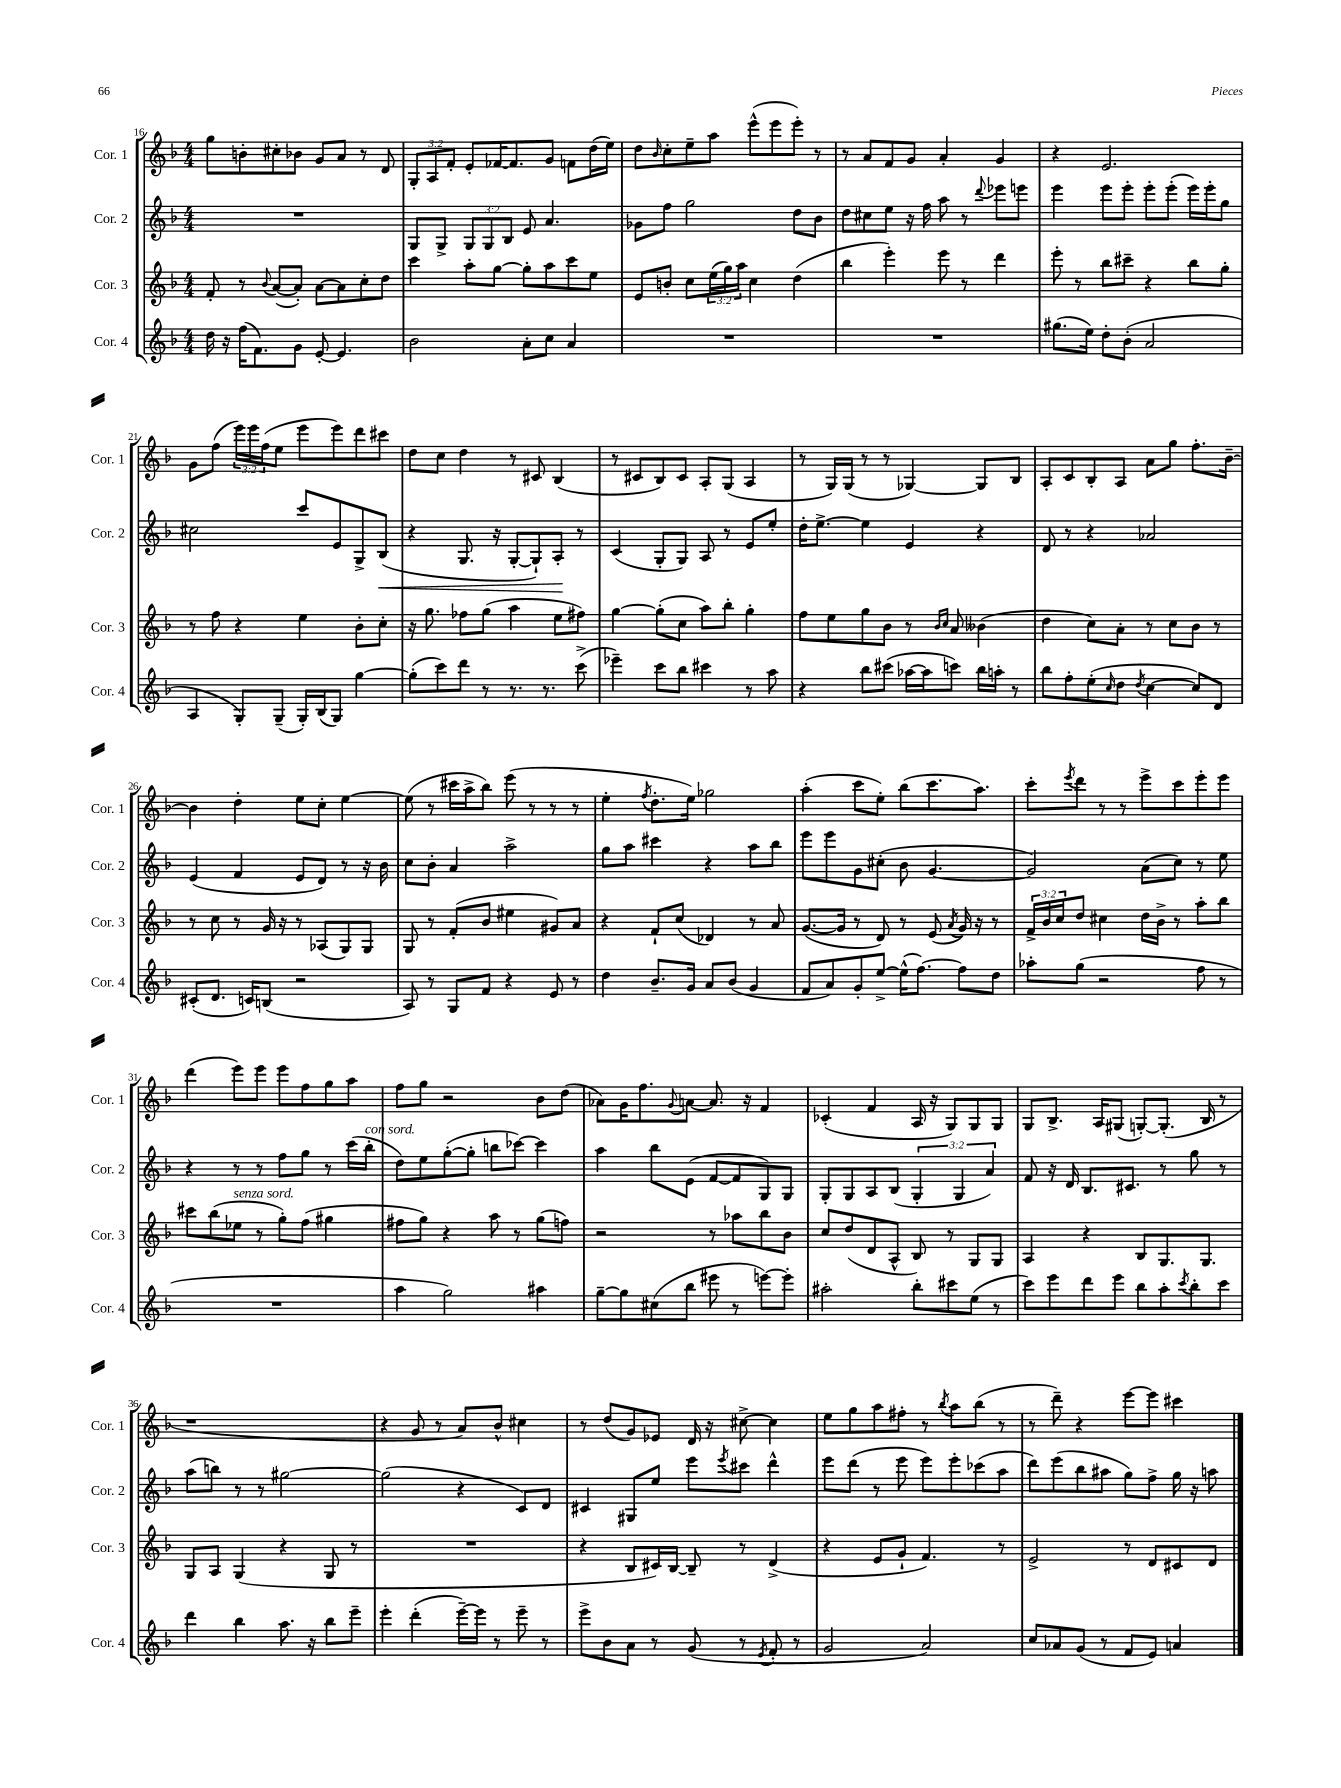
<<
\new StaffGroup <<
\new Staff = "s0" \with { instrumentName = "Cor. 1" shortInstrumentName = "Cor. 1" } {
    \clef treble \key f \major \numericTimeSignature \time 4/4 \override Staff.TupletNumber.text = #tuplet-number::calc-fraction-text
    g''8 b'8-. cis''8-. bes'8 g'8 a'8 r8 d'8 |
    \tuplet 3/2 { g8-. a8 f'8-. } e'8-. fes'16~ fes'8. g'8 f'8 d''16( e''16) |
    d''8 \grace { bes'16 } c''8-. e''8-- a''8 e'''8-^( e'''8 e'''8-.) r8 |
    r8 a'8 f'8 g'8 a'4-. g'4 |
    r4 e'2. |
    g'8 f''8( \tuplet 3/2 { e'''16) e'''16 f''16( } e''8 e'''8 e'''8) d'''8 cis'''8 |
    d''8 c''8 d''4 r8 cis'8 bes4( |
    r8 cis'8 bes8) cis'8 a8-. g8( a4 |
    r8 g16) g16( r8 r8 ges4~) ges8 bes8 |
    a8-. c'8 bes8-. a8 a'8 g''8 f''8.-. bes'16~-- |
    bes'4 d''4-. e''8 c''8-. e''4~ |
    e''8( r8 cis'''16 a''16-> bes''8) e'''8( r8 r8 r8 |
    e''4-. \acciaccatura { f''8 } d''8.-. e''16) ges''2 |
    a''4-.( c'''8 e''8-.) bes''8( c'''8. a''8.) |
    c'''8-. \acciaccatura { e'''8 } d'''8 r8 r8 e'''8-> c'''8 e'''8-. e'''8 |
    d'''4( e'''8) e'''8 e'''8 f''8 g''8 a''8 |
    f''8 g''8 r2 bes'8 d''8( |
    aes'8) g'16 f''8. \appoggiatura { g'8 } a'8~ a'8. r16 f'4 |
    ces'4-.( f'4 a16 r16 g8) g8 g8 |
    g8 bes8.-> a16 gis8( g8~-.) g8.-.( bes16 r8 |
    r1 |
    r4 g'8 r8 a'8) bes'8-^ cis''4 |
    r8 d''8( g'8) ees'8 d'16 r16 cis''8~-> cis''4 |
    e''8 g''8 a''8 fis''8-. r8 \acciaccatura { bes''8 } a''8 bes''8( r8 |
    r8 d'''8--) r4 e'''8~ e'''8 cis'''4 \bar "|." |
}
\new Staff = "s1" \with { instrumentName = "Cor. 2" shortInstrumentName = "Cor. 2" } {
    \clef treble \key f \major \numericTimeSignature \time 4/4 \override Staff.TupletNumber.text = #tuplet-number::calc-fraction-text
    R1 |
    g8 g8-> \tuplet 3/2 { g8 g8 bes8 } e'8 a'4. |
    ges'8 f''8 g''2 d''8 bes'8 |
    d''8 cis''8 e''8 r16 f''16 a''8 r8 \appoggiatura { d'''8 } ees'''8 e'''8 |
    e'''4 e'''8 e'''8-. e'''8-. e'''8-.( e'''16) e'''16-. g''8 |
    cis''2 c'''8 e'8 g8-> bes8\<( |
    r4 g8. r16 g8~-. g8-!) a8-.\! r8 |
    c'4( g8-. g8) a8 r8 e'8 e''8-. |
    d''16-. e''8.~-> e''4 e'4 r4 |
    d'8 r8 r4 aes'2 |
    e'4( f'4 e'8 d'8) r8 r16 bes'16 |
    c''8 bes'8-. a'4 a''2-> |
    g''8 a''8 cis'''4 r4 a''8 bes''8 |
    e'''8 e'''8 g'8 cis''8-.( bes'8 g'4.~ |
    g'2) a'8( c''8) r8 e''8 |
    r4 r8 r8 f''8 g''8 r8 c'''16( bes''16-.^\markup { \italic "con sord." } |
    d''8) e''8 g''8~-.( g''8-. b''8 ces'''8~) ces'''4 |
    a''4 bes''8 e'8( f'8~ f'8 g8) g8 |
    g8-. g8 a8 bes8( \tuplet 3/2 { g4-. g4 a'4) } |
    f'8 r16 d'16 bes8. cis'8. r8 g''8 r8 |
    a''8( b''8) r8 r8 gis''2~ |
    gis''2( r4 c'8) d'8 |
    cis'4 gis8 e''8 e'''8 \acciaccatura { e'''8 } cis'''8 d'''4-^ |
    e'''8 d'''8( r8 e'''8 e'''8) e'''8-. ces'''8( a''8 |
    d'''8) e'''8( bes''8 ais''8 g''8) f''8-> g''16 r16 a''8 \bar "|." |
}
\new Staff = "s2" \with { instrumentName = "Cor. 3" shortInstrumentName = "Cor. 3" } {
    \clef treble \key f \major \numericTimeSignature \time 4/4 \override Staff.TupletNumber.text = #tuplet-number::calc-fraction-text
    f'8-. r8 \appoggiatura { bes'8 } a'8~( a'8-.) a'8~ a'8 c''8-. d''8 |
    c'''4 a''8-. g''8~ g''8-. a''8 c'''8 e''8 |
    e'8 b'8-. c''8 \tuplet 3/2 { e''16( g''16) a''16 } c''4 d''4( |
    bes''4 e'''4-.) e'''8 r8 d'''4 |
    e'''8-. r8 bes''8 cis'''8-- r4 bes''8 g''8-. |
    r8 f''8 r4 e''4 bes'8-. c''8-. |
    r16 g''8. fes''8 g''8( a''4 e''8 fis''8) |
    g''4~ g''8-.( c''8 a''8) bes''8-. g''4-. |
    f''8 e''8 g''8 bes'8 r8 \grace { bes'16 c''16 } a'8 beses'4( |
    d''4 c''8) a'8-. r8 c''8 bes'8 r8 |
    r8 c''8 r8 g'16 r16 r8 aes8( g8) g8 |
    g8 r8 f'8-.( bes'8 eis''4 gis'8) a'8 |
    r4 f'8-! c''8( des'4) r8 a'8 |
    g'8.~( g'16 r8 d'8) r8 e'8( \acciaccatura { a'8 } g'16) r16 r8 |
    \tuplet 3/2 { f'16-> bes'16 c''16 } d''8 cis''4 d''16 bes'16-> r8 a''8-. bes''8 |
    cis'''8 bes''8( ees''8^\markup { \italic "senza sord." } r8 g''8-.) f''8( gis''4 |
    fis''8 g''8) r4 a''8 r8 g''8( f''8) |
    r2 r8 aes''8 bes''8 bes'8 |
    c''8 d''8( d'8 a8-^ bes8) r8 g8 g8 |
    a4 r4 bes8 g8. g8. |
    g8 a8 g4( r4 g8 r8 |
    R1 |
    r4 bes8 cis'16) bes16~ bes8-- r8 d'4->( |
    r4 e'8 g'8-! f'4.) r8 |
    e'2-> r8 d'8 cis'8 d'8 \bar "|." |
}
\new Staff = "s3" \with { instrumentName = "Cor. 4" shortInstrumentName = "Cor. 4" } {
    \clef treble \key f \major \numericTimeSignature \time 4/4
    d''16 r16 f''16( f'8.) g'8 e'8~-. e'4. |
    bes'2 a'8-. c''8 a'4 |
    R1 |
    R1 |
    gis''8.( e''16) d''8-. bes'8-.( a'2 |
    a4 g8-.) g8--( g16-.) bes16( g8) g''4~ |
    g''8-.( c'''8) d'''8 r8 r8. r8. c'''8->( |
    ees'''4--) c'''8 bes''8 cis'''4 r8 a''8 |
    r4 bes''8 cis'''8( aes''16~ aes''16 c'''8) bes''16 a''16-. r8 |
    bes''8 f''8-. e''8-.( \grace { c''16 } d''8 \acciaccatura { d''8 } c''4~ c''8) d'8 |
    cis'8-.( d'8. c'16) b8( r2 |
    a8) r8 g8 f'8 r4 e'8 r8 |
    d''4 bes'8.-- g'16 a'8 bes'8( g'4 |
    f'8 a'8) g'8-. e''8~-> e''16-^( f''8.~) f''8 d''8 |
    aes''8-. g''8( r2 f''8 r8 |
    R1 |
    a''4 g''2) ais''4 |
    g''8~-- g''8 cis''8( bes''8 eis'''8 r8 e'''8~) e'''8-. |
    ais''2-. bes''8-. cis'''8 e''8( r8 |
    c'''8) e'''8 d'''8 e'''8 bes''8 a''8-. \acciaccatura { c'''8 } bes''8-. c'''8 |
    d'''4 bes''4 a''8. r16 bes''8 e'''8-- |
    e'''4-. d'''4-.( e'''16~--) e'''16 r8 e'''8-- r8 |
    e'''8-> bes'8 a'8 r8 g'8( r8 \acciaccatura { e'8 } f'8-. r8 |
    g'2 a'2) |
    c''8 aes'8 g'8( r8 f'8 e'8) a'4 \bar "|." |
}
>>
>>
\layout { \context { \Score currentBarNumber = #16 } }
